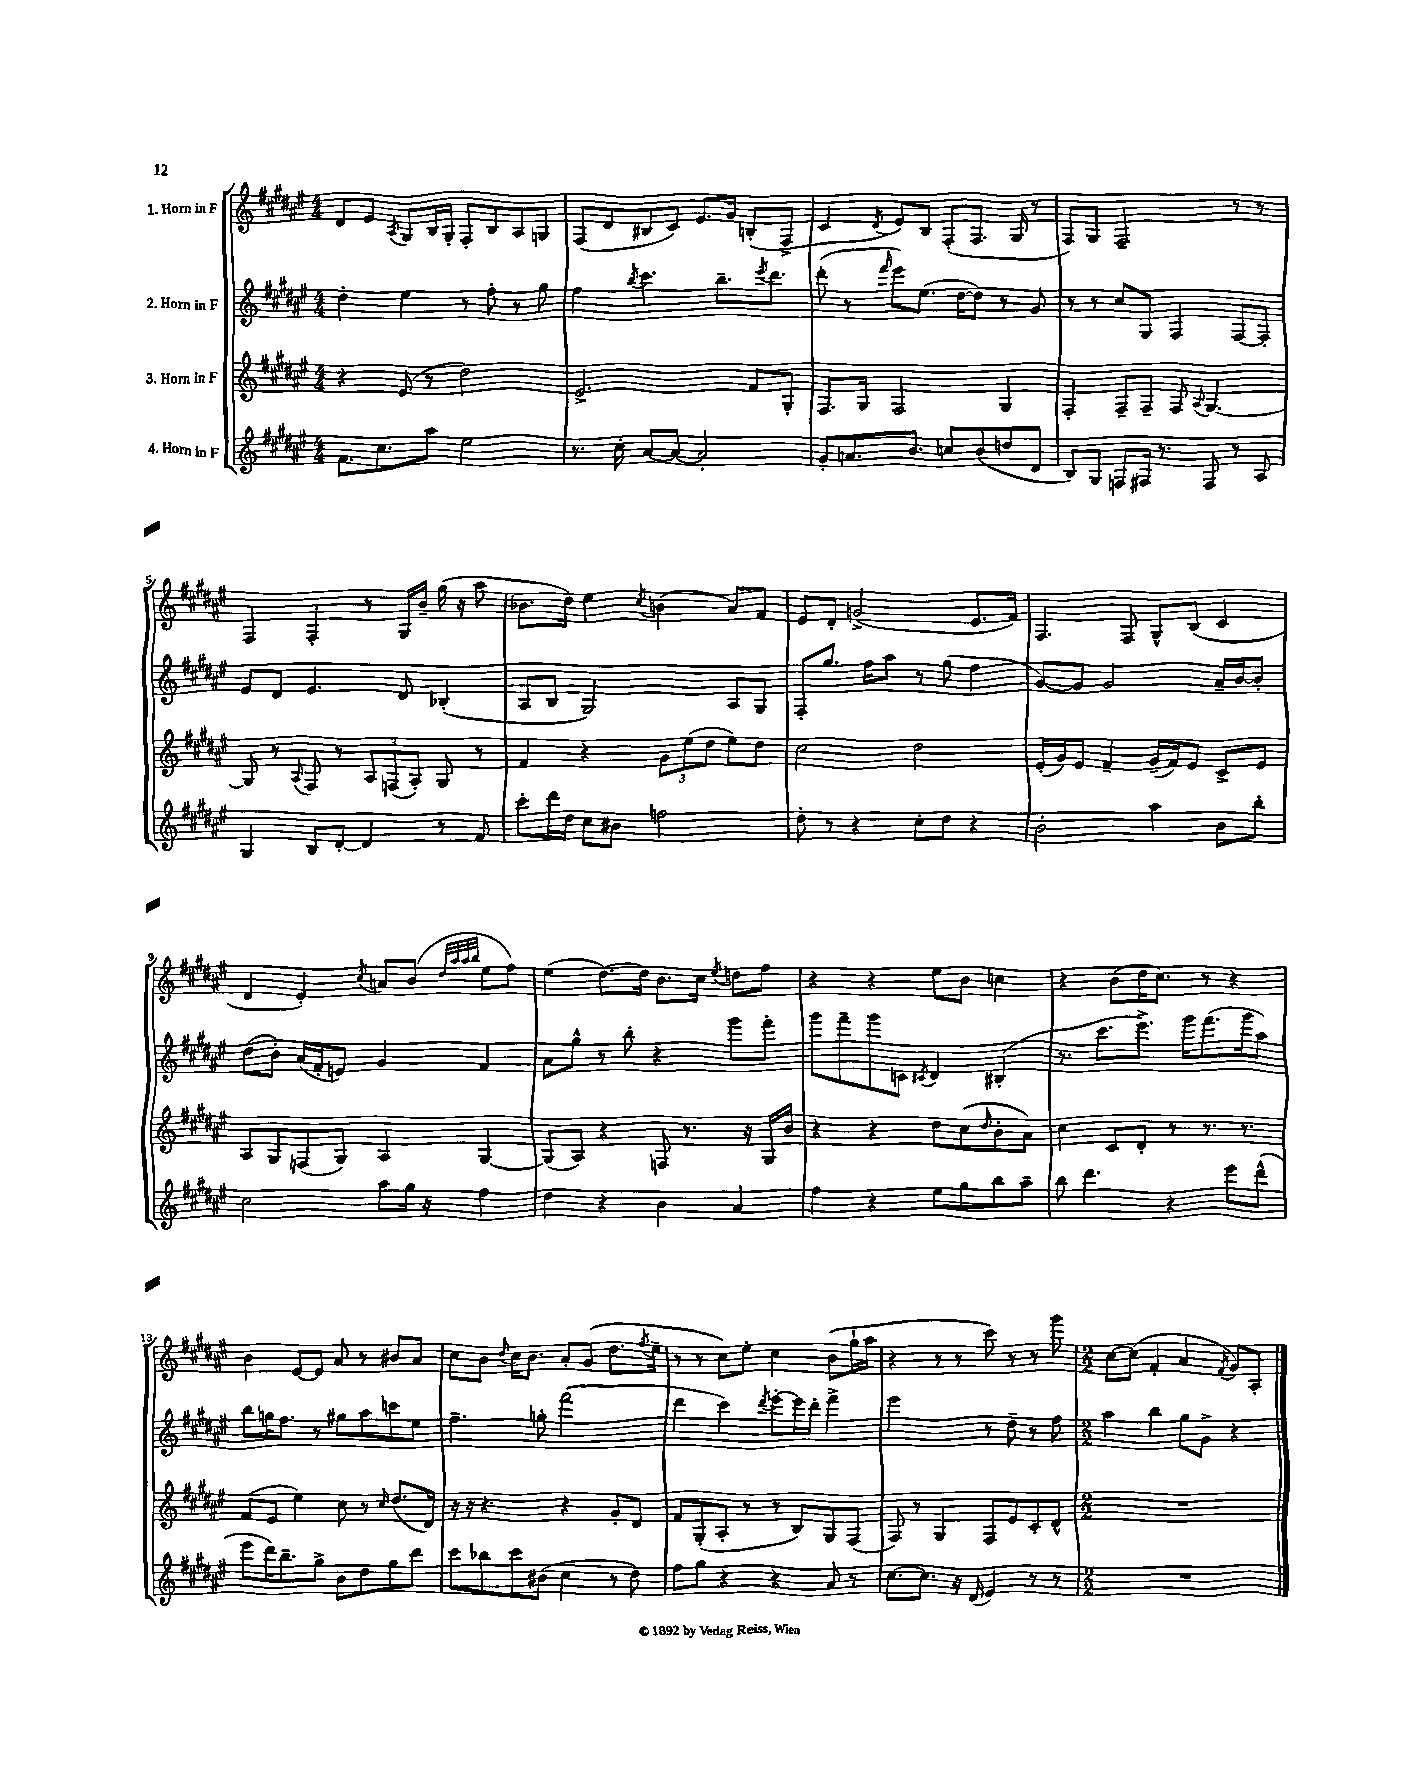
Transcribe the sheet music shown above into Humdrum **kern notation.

**kern	**kern	**kern	**kern
*part4	*part3	*part2	*part1
*staff4	*staff3	*staff2	*staff1
*I"4. Horn in F	*I"3. Horn in F	*I"2. Horn in F	*I"1. Horn in F
*clefG2	*clefG2	*clefG2	*clefG2
*k[f#c#g#d#a#e#]	*k[f#c#g#d#a#e#]	*k[f#c#g#d#a#e#]	*k[f#c#g#d#a#e#]
*M4/4	*M4/4	*M4/4	*M4/4
=1	=1	=1	=1
8.f#\L	4r	4dd#'\	8d#/L
.	.	.	8e#/J
8.cc#\	.	.	.
.	.	.	8qA#/
.	(8e#/	4ee#\	8G#/L
8aa#\J	8r	.	16B/L
.	.	.	16G#'/JJ
2ee#\	2dd#\)	8r	8F#'/L
.	.	8ff#'\	8B/
.	.	8r	8A#/
.	.	8gg#\	8Gn/J
=2	=2	=2	=2
8.r	2.e#^/	4ff#\	(8F#/L
.	.	.	8d#/
16cc#'\	.	.	.
.	.	8qbb/	.
[8a#/L	.	4.ccc#\	8B#X/
8a#/J_	.	.	8c#/J)
2a#'/]	.	.	8.e#/L
.	.	8.bb~\L	.
.	.	.	16g#/Jk
.	8f#/L	.	(8Bn'/L
.	.	8qeee#/	.
.	.	8.ddd#\J	.
.	8G#'/J	.	8F#^/J
=3	=3	=3	=3
8g#'/L	8.F#/L	(8ddd#'\	4c#/
8.an/	.	8r	.
.	16G#/Jk	.	.
.	.	16qqfff#/	8qd#/
.	2F#/	8eee#\L)	8e#/L)
8.b/J	.	.	.
.	.	(8.ee#\J	8B/J
8ccn/L	.	.	(8F#'/L
.	.	[16dd#\KL	.
(8b/	.	8dd#\J])	8.F#/J
8ddn/	4G#/	8r	.
.	.	.	16G#/
8d#/J	.	8g#/	8r
=4	=4	=4	=4
8B/L)	4F#'/	8r	8F#/L)
8G#/J	.	8r	8G#/J
8Fn/L	8F#~/L	8cc#/L	2F#~/
16F#X/Jk	8F#~/J	8G#/J	.
8.r	.	.	.
.	8F#/	4F#/	.
.	8qqA#/	.	.
8F#/	[4.G#/	.	.
8r	.	[8F#/L	8r
8A#/	.	8F#'/J]	8r
!!LO:LB:g=z
=5	=5	=5	=5
4G#/	8G#/]	8e#/L	4F#/
.	8r	8d#/J	.
.	8qqA#/	.	.
8B/L	8F#/	4.e#/	4F#'/
[8d#'/J	8r	.	.
4d#/]	12A#/L	.	8r
.	(12Fn/	.	.
.	.	8d#/	16G#/LL
.	12A#'/J)	.	.
.	.	.	16b~/JJ
8r	8G#/	(4B-X'/	(16gg#\
.	.	.	16r
8f#/	8r	.	8aa#\
=6	=6	=6	=6
8ccc#'\L	4f#/	8A#/L	8.b-X\L
16ddd#\L	.	8B/J	.
16dd#\JJ	.	.	16dd#\Jk)
8cc#\L	4r	2G#/)	4ee#\
8b#X\J	.	.	.
.	.	.	8qcc#/
2ffn\	12g#\L	.	(4bn\
.	(12ee#\	.	.
.	12dd#\J	.	.
.	8ee#\L)	8A#/L	8a#/L)
.	8dd#\J	8G#/J	8f#/J
=7	=7	=7	=7
8dd#'\	2cc#\	8F#'/L	8e#/L
8r	.	8.gg#/J	8d#'/J
4r	.	.	(2gn^/
.	.	16ff#\KL	.
.	.	8aa#\J	.
8cc#'\L	2dd#\	8r	.
8dd#\J	.	(8gg#\	.
4r	.	4ff#\	8.e#/L
.	.	.	16f#/Jk)
=8	=8	=8	=8
2b'\	(16e#'/LL	[8g#/L)	4.F#/
.	16g#/J)	.	.
.	8e#/J	8g#/J]	.
.	4f#~/	2g#/	.
.	.	.	8F#/
4aa#\	(16g#~/LL	.	8G#^^/L
.	16f#/J)	.	.
.	8e#/J	.	(8B/J
8b\L	8c#^/L	16a#~/LL	4c#/
.	.	[16b/J	.
8bb'\J	8e#/J	8b'/J]	.
!!LO:LB:g=z
=9	=9	=9	=9
2cc#\	8A#/L	(8dd#\L	4d#/
.	8G#/	8b'\J)	.
.	(8Fn/	(16a#/LL	4e#'/)
.	.	16f#'/J	.
.	8G#/J)	8en/J)	.
.	.	.	8qcc#/
8aa#\L	4A#/	4g#/	8an/L
16gg#\Jk	.	.	(8b/J
16r	.	.	.
.	.	.	32qqdd#/LLL
.	.	.	32qqaa#/
.	.	.	32qqaa#/
.	.	.	32qqbb/JJJ
4ff#\	[4G#/	4f#/	8ee#\L
.	.	.	8ff#\J)
=10	=10	=10	=10
4dd#\	(8G#/L]	8a#\L	(4ee#\
.	8A#/J)	8gg#^^\J	.
4r	4r	8r	[8.dd#\L)
.	.	8bb'\	.
.	.	.	16dd#\Jk]
4b\	8Fn/	4r	8.b\L
.	8.r	.	.
.	.	.	16cc#\Jk
.	.	.	8qee#/
4a#/	.	8ggg#\L	8ddn\L
.	16r	.	.
.	16G#/LL	8fff#'\J	8ff#\J
.	16b/JJ	.	.
=11	=11	=11	=11
4ff#\	4r	8ggg#\L	4r
.	.	8fff#~\	.
4r	4r	8ggg#\	4r
.	.	8cn\J	.
.	.	8qc#X/	.
8ee#\L	8dd#\L	4d#/	8ee#\L
8gg#\	(8cc#\	.	8b\J
.	16qqdd#/	.	.
8bb\	8b'\	(4B#X'/	4ccn\
8aa#~\J	8a#\J)	.	.
=12	=12	=12	=12
8bb\	4cc#\	8.r	4r
4.ddd#\	.	.	.
.	.	8.ccc#\L	.
.	8c#/L	.	(8b\L
.	8d#'/J	8.eee#^\J)	16dd#\K
.	.	.	8.cc#\J)
4r	8r	.	.
.	.	16ggg#\KL	.
.	8.r	(8.fff#\	8r
8eee#\L	.	.	4r
.	8.r	16ggg#\k	.
(8ddd#^^\J	.	8aa#\J)	.
!!LO:LB:g=z
=13	=13	=13	=13
8eee#\L	(8f#/L	8bb\L	4b\
16ddd#\K)	8e#/J	16ggn\K	.
8.bb~\	.	8.ff#\J	.
.	4ee#\)	.	[8e#/L
8gg#^\J	.	8r	8e#/J]
8b\L	8cc#\	8gg#X\L	8a#/
8dd#\	8r	8aa#\	8r
.	16qqcc#/	.	.
8gg#\	(8.dd#/L	8cccn\	8b#X/L
8ddd#\J	.	8ee#\J	8a#/J
.	16d#/Jk)	.	.
=14	=14	=14	=14
8ccc#\L	16r	4.ff#~\	8cc#\L
.	16r	.	.
8bb-X\	4.r	.	8b\J
.	.	.	8qqdd#/
8ccc#\	.	.	16cc#\KL
.	.	.	8.b\J
(8b#X\J	.	8ggn'\	.
4cc#\	4r	(2fff#\	8a#'/L
.	.	.	(8g#/J
8r	8g#'/L	.	8.dd#\L
8dd#\)	8d#/J	.	.
.	.	.	8qff#/
.	.	.	16ee#~\Jk
=15	=15	=15	=15
8ff#\L	8f#/L	4ddd#\	8r
8gg#\J	(8G#'/	.	8r
4r	8A#'/J	4ccc#\)	8cc#\L)
.	8r	.	8ee#'\J
.	.	8qddd#/	.
4r	8r	[8eee#'\L	4cc#\
.	8B/L)	16eee#\L]	.
.	.	16ddd#'\JJ	.
8a#/	8G#/	4fff#^\	(8b\L
8r	(8F#/J	.	16gg#`\L
.	.	.	16aa#\JJ
=16	=16	=16	=16
[8.cc#\L	8F#/)	2eee#\	4r
.	8r	.	.
8.cc#\J]	.	.	.
.	4G#/	.	8r
16r	.	.	8r
(16d#/	.	.	.
4e#/)	8F#/L	8r	8ccc#\)
.	8e#/	8dd#~\	8r
8r	8c#'/	8r	8r
8r	8d#^^/J	8ff#\	8ggg#\
=17	=17	=17	=17
*M2/2	*M2/2	*M2/2	*M2/2
1r	1r	4aa#\	[8cc#\L
.	.	.	(8cc#\J]
.	.	4bb\	4f#'/
.	.	8gg#\L	4a#/
.	.	8g#^\J	.
.	.	.	8qf#/
.	.	4r	8g#/L)
.	.	.	8A#'/J
==	==	==	==
*-	*-	*-	*-
